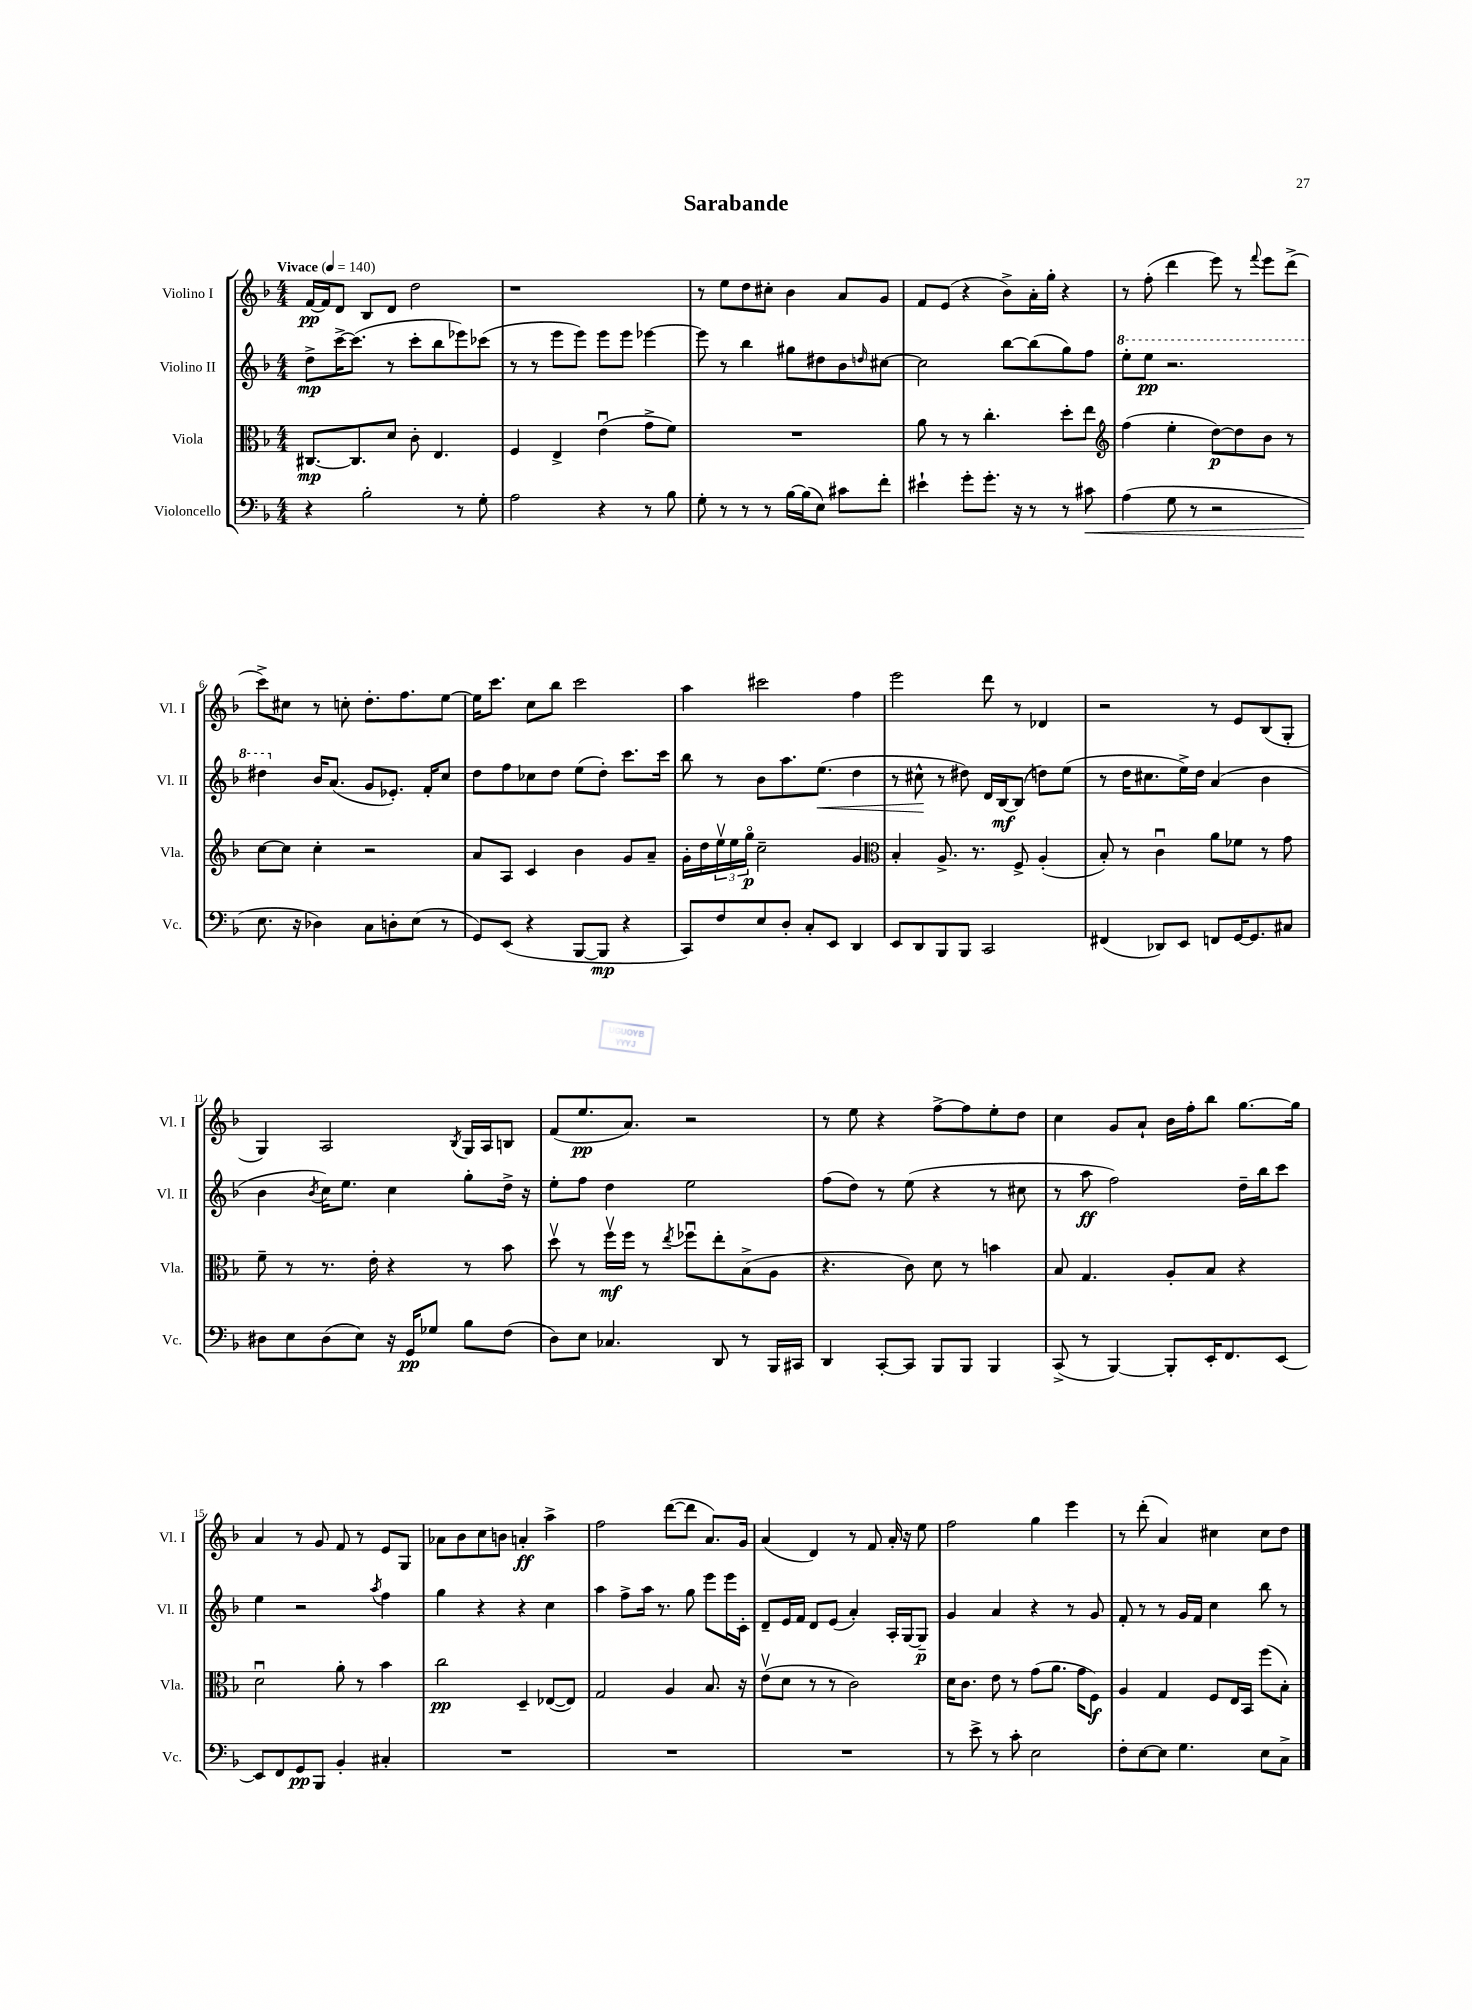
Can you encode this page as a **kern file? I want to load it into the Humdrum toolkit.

**kern	**kern	**kern	**kern
*staff4	*staff3	*staff2	*staff1
*clefF4	*clefC3	*clefG2	*clefG2
*k[b-]	*k[b-]	*k[b-]	*k[b-]
*M4/4	*M4/4	*M4/4	*M4/4
*MM140	*MM140	*MM140	*MM140
4r	[8.C#	8dd^	[16f
.	.	.	16f]
.	.	[16ccc^	8d
.	8.C#]	(8.ccc]	.
2B-'	.	.	8B-
.	8d	8r	8d
.	8c'	8ccc'	2dd
.	4.E	8bb-	.
8r	.	8eee-)	.
8G'	.	(8ccc-	.
=	=	=	=
2A	4F	8r	1r
.	.	8r	.
.	4E^	8eee	.
.	.	8eee)	.
4r	(4eu	8eee	.
.	.	8eee	.
8r	8g^	[4eee-	.
8B-	8f)	.	.
=	=	=	=
8G'	1r	8eee-]	8r
8r	.	8r	8ee
8r	.	4bb-	8dd
8r	.	.	8cc#'
[16B-	.	8gg#	4b-
(16B-]	.	.	.
8E)	.	8dd#	.
8c#	.	8b-	8a
.	.	16qqdd	.
8f'	.	[8cc#	8g
=	=	=	=
4e#`	8a	2cc#]	8f
.	8r	.	(8e
8g'	8r	.	4r
8.g'	4.cc'	.	.
.	.	[8bb-	8b-^)
16r	.	.	.
8r	.	(8bb-]	16a'
.	.	.	16gg'
8r	8dd'	8gg)	4r
8c#	8ee	8ff	.
=	=	=	=
*	*clefG2	*	*
(4A	(4ff	8eee'	8r
.	.	8eee	(8ff'
8G	4ee'	2.r	4ddd
8r	.	.	.
2r	[8dd)	.	8eee)
.	8dd]	.	8r
.	.	.	8qqfff
.	8b-	.	8eee
.	8r	.	(8ddd^
=	=	=	=
8.E	[8cc	4ddd#	8ccc^)
.	8cc]	.	8cc#
16r	.	.	.
4D-)	4cc'	16b-	8r
.	.	(8.a	.
.	.	.	8cc'
8C	2r	8g	8.dd'
8D'	.	8.e-')	.
.	.	.	8.ff
(8E	.	.	.
.	.	16f'	.
8r	.	8cc	[8ee
=	=	=	=
8GG)	8a	8dd	16ee]
.	.	.	8.ccc
(8EE	8A	8ff	.
4r	4c	8cc-	8cc
.	.	8dd	8bb-
[8BBB-	4b-	(8ee	2ccc
8BBB-]	.	8dd')	.
4r	8g	8.ccc	.
.	8a~	.	.
.	.	16ccc	.
=	=	=	=
8CC)	16g'	8bb-	4aa
.	16dd	.	.
8F	24eev	8r	.
.	24ee	.	.
.	24ggo	.	.
8E	2cc~	8b-	2ccc#
8D'	.	8.aa	.
8C'	.	.	.
.	.	(8.ee	.
8EE	.	.	.
4DD	4g	4dd	4ff
=	=	=	=
*	*clefC3	*	*
8EE	4B-'	8r	2eee
8DD	.	8cc#^^	.
8BBB-	8.A^	8r	.
8BBB-	.	8dd#)	.
.	8.r	.	.
2CC	.	16d	8ddd
.	.	[16B-	.
.	8F^	(8B-]	8r
.	(4A'	8dd)	4d-
.	.	(8ee	.
=	=	=	=
(4FF#	8B-')	8r	2r
.	8r	16dd	.
.	.	8.cc#	.
8DD-)	4cu	.	.
8EE	.	16ee^)	.
.	.	16dd	.
8FF	8a	(4a	8r
[16GG	8f-	.	8e
8.GG]	.	.	.
.	8r	4b-	(8B-
8C#	8g	.	8G'
=	=	=	=
8D#	8f~	4b-	4G)
8E	8r	.	.
.	.	8qb-	.
(8D#	8.r	16cc)	2A
.	.	8.ee	.
8E)	.	.	.
.	16e'	.	.
16r	4r	4cc	.
16GG	.	.	.
8G-	.	.	.
.	.	.	8qB-
8B-	8r	8gg'	16G
.	.	.	16A
(8F	8b-	16dd^	8B
.	.	16r	.
=	=	=	=
8D)	8ddv	8ee'	(8f
8E	8r	8ff	8.ee
4.C-	16ffv	4dd	.
.	16ff	.	8.a)
.	8r	.	.
.	8qee	.	.
.	8ff-u	2ee	2r
8DD	8ee'	.	.
8r	(8B-^	.	.
16BBB-	8A	.	.
16CC#	.	.	.
=	=	=	=
4DD	4.r	(8ff	8r
.	.	8dd)	8ee
[8CC'	.	8r	4r
8CC]	8c)	(8ee	.
8BBB-	8d	4r	[8ff^
8BBB-	8r	.	8ff]
4BBB-	4b	8r	8ee'
.	.	8cc#	8dd
=	=	=	=
(8CC^	8B-	8r	4cc
8r	4.G	8aa	.
[4BBB-)	.	2ff)	8g
.	.	.	8a`
8BBB-']	8A'	.	16b-
.	.	.	16ff'
16EE'	8B-	.	8bb-
8.FF	.	.	.
.	4r	16dd~	[8.gg
.	.	16bb-	.
[8EE	.	8ccc	.
.	.	.	16gg]
=	=	=	=
8EE]	2du	4ee	4a
8FF	.	.	.
8GG	.	2r	8r
8BBB-	.	.	8g
4BB-'	8a'	.	8f
.	8r	.	8r
.	.	8qaa	.
4C#'	4b-	4ff	8e
.	.	.	8G
=	=	=	=
1r	2cc	4gg	8a-
.	.	.	8b-
.	.	4r	8cc
.	.	.	8b
.	4D~	4r	4a'
.	([8E-	4cc	4aa^
.	8E-])	.	.
=	=	=	=
1r	2G	4aa	2ff
.	.	8ff^	.
.	.	16aa	.
.	.	8.r	.
.	4A	.	([8ddd
.	.	8gg	8ddd]
.	8.B-	8eee	8.a)
.	.	16eee	.
.	16r	16c'	16g
=	=	=	=
1r	(8ev	8d~	(4a
.	8d	16e	.
.	.	16f	.
.	8r	8d	4d)
.	8r	(8e	.
.	2c)	4a')	8r
.	.	.	8f
.	.	16A'	16a'
.	.	[16G	16r
.	.	8G~]	8ee
=	=	=	=
8r	16d	4g	2ff
.	8.c	.	.
8e^	.	.	.
8r	8e	4a	.
8c'	8r	.	.
2E	(8g	4r	4gg
.	8.a	.	.
.	.	8r	4eee
.	16g	.	.
.	8F)	8g	.
=	=	=	=
8F'	4A	8f'	8r
[8E	.	8r	(8ddd'
8E]	4G	8r	4a)
4.G	.	16g	.
.	.	16f	.
.	8F	4cc	4cc#
.	16E	.	.
.	16BB-	.	.
8E	(8ff	8bb-	8cc#
8C^	8B-')	8r	8dd
==	==	==	==
*-	*-	*-	*-
